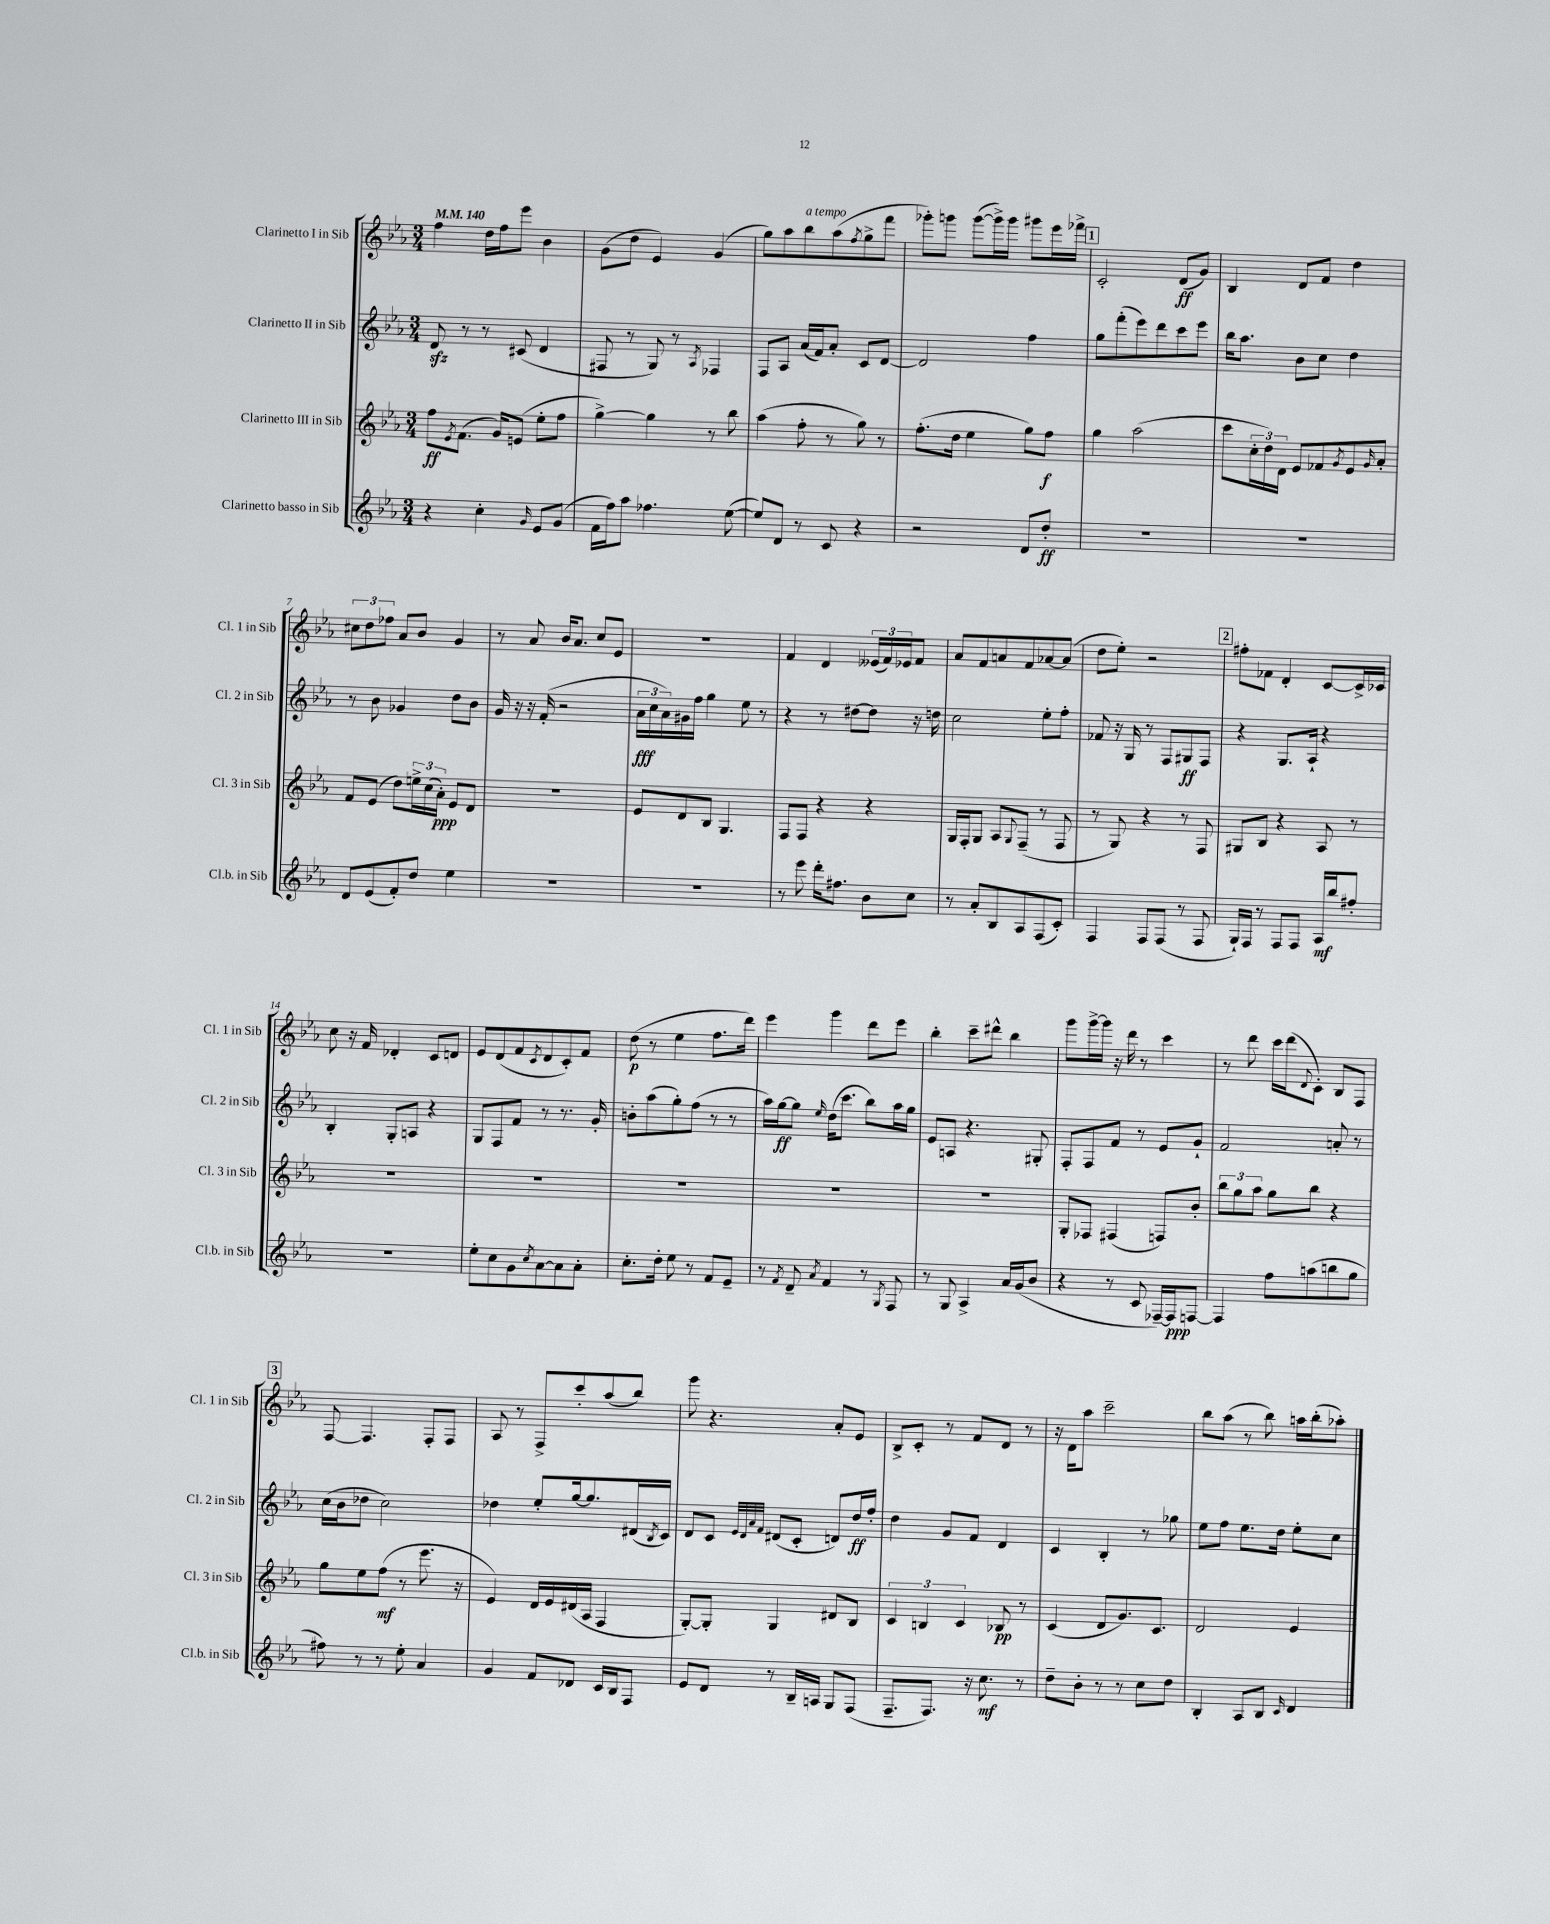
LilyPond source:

<<
\new StaffGroup <<
\new Staff = "s0" \with { instrumentName = "Clarinetto I in Sib" shortInstrumentName = "Cl. 1 in Sib" } {
    \clef treble \key ees \major \numericTimeSignature \time 3/4 \tempo 4 = 140
    f''4 d''16 f''16 ees'''8 bes'4 |
    g'8( d''8 ees'4) g'4( |
    g''8) aes''8 bes''8^\markup { \italic "a tempo" } aes''8( \acciaccatura { f''8 } g''8-> f'''8 |
    ges'''8-.) g'''8 g'''8~( g'''16->) g'''16 gis'''8 ees'''16 fes'''16-> |
    \mark \markup { \box "1" } c'2-. d'8\ff( g'8) |
    bes4 d'8 f'8 d''4 |
    \tuplet 3/2 { cis''8 d''8 fes''8 } aes'8 bes'8 g'4 |
    r8 aes'8 bes'16 aes'8. c''8 ees'8 |
    R2. |
    f'4 d'4 \tuplet 3/2 { eeses'16( f'16) ees'16 } f'8 |
    aes'8 f'8 a'8 f'8 aes'8~ aes'8( |
    d''8 ees''8-.) r2 |
    \mark \markup { \box "2" } fis''8-. fes'8 d'4-. c'8~ c'16-> ces'16 |
    c''8 r16 f'16 des'4-. c'8 d'8 |
    ees'8 d'8( f'8 \acciaccatura { c'8 } d'8 c'8-.) f'8 |
    d''8\p( r8 ees''4 f''8. d'''16) |
    ees'''4 g'''4 d'''8 ees'''8 |
    bes''4-. c'''8-- dis'''8-^ bes''4 |
    g'''8 g'''16~-> g'''16 r16 d'''16 r8 c'''4 |
    r8 d'''8 c'''16 d'''16( \appoggiatura { d'8 } c'8-.) bes8 f8 |
    \mark \markup { \box "3" } f8~ f4. f8-. f8 |
    aes8 r8 f8-> c'''8-. aes''8( bes''8) |
    g'''8 r4. aes'8-. ees'8 |
    bes8-> c'8-. r8 f'8 d'8 r8 |
    r16 d'16 aes''8 c'''2-- |
    bes''8 aes''8( r8 bes''8) a''16 bes''16-.( aes''8-.) \bar "|." |
}
\new Staff = "s1" \with { instrumentName = "Clarinetto II in Sib" shortInstrumentName = "Cl. 2 in Sib" } {
    \clef treble \key ees \major \numericTimeSignature \time 3/4
    d'8\sfz r8 r8 cis'8( d'4 |
    fis8 r8 g8) r8 \acciaccatura { aes8 } fes4 |
    f8 aes8 aes'16( f'16) aes'8-. c'8 d'8~ |
    d'2 f''4 |
    \mark \markup { \box "1" } g''8 f'''8-.( ees'''8) d'''8 c'''8 ees'''8 |
    bes''16 aes''8. bes'8 c''8 d''4 |
    r8 bes'8 ges'4 d''8 bes'8 |
    g'16 r16 r16 f'16-.( r2 |
    \tuplet 3/2 { aes'16\fff c''16 aes'16) } gis'16 f''16 g''4 ees''8 r8 |
    r4 r8 dis''8~ dis''8 r16 d''16 |
    c''2 ees''8-. f''8-. |
    fes'8 r16 g16 r8 f8 gis8\ff f8 |
    \mark \markup { \box "2" } r4 g8. aes16-! r4 |
    bes4-. g8-. a8 r4 |
    g8 f8 f'8 r8 r8. g'16-. |
    b'8-. aes''8( g''8-.) f''8( r8 r8 |
    aes''16) g''16~\ff g''8 \grace { ees''16 } d''16( c'''8. bes''8) aes''16 g''16 |
    ees'8 a8 r4. gis8-. |
    f8-. f8 f'8 r8 ees'8 g'8-! |
    f'2 a'8-. r8 |
    \mark \markup { \box "3" } c''16( bes'16 des''8 c''2) |
    des''4 ees''8-. g''16~ g''8. dis'16( \acciaccatura { bes8 } c'16) |
    d'8 c'8 \grace { ees'32 d'32 aes'32 f'32 } dis'8( c'8-. d'8) d''16\ff f''16-. |
    d''4 g'8 f'8 d'4 |
    c'4 bes4-. r8 ges''8 |
    ees''8 f''8 ees''8. d''16 ees''8-. c''8 \bar "|." |
}
\new Staff = "s2" \with { instrumentName = "Clarinetto III in Sib" shortInstrumentName = "Cl. 3 in Sib" } {
    \clef treble \key ees \major \numericTimeSignature \time 3/4
    f''8\ff \acciaccatura { ees'8 } f'8.( g'16) e'8( ees''8-. f''8 |
    g''4~->) g''4 r8 bes''8 |
    aes''4( f''8-. r8 g''8) r8 |
    f''8.-.( d''16 ees''4 g''8) f''8\f |
    \mark \markup { \box "1" } g''4 aes''2( |
    c'''8 \tuplet 3/2 { c''16-. d''16) d'16 } ees'8 fes'8 \acciaccatura { g'8 } ees'8 \grace { g'16 } aes'8-. |
    f'8 ees'8( d''8) \tuplet 3/2 { e''16-> c''16( aes'16-.\ppp) } ees'8 d'8 |
    R2. |
    ees'8 d'8 bes8 g4. |
    f8 f8 r4 r4 |
    g16 f16-. g8 aes8 \appoggiatura { g8 } f8--( r8 f8 |
    r8 g8) r4 r8 f8 |
    \mark \markup { \box "2" } gis8 bes8 r4 aes8 r8 |
    R2. |
    R2. |
    R2. |
    R2. |
    R2. |
    g8-. fes8 fis4( f8) bes'8-. |
    \tuplet 3/2 { bes''8 g''8 aes''8 } g''8 bes''8 r4 |
    \mark \markup { \box "3" } g''8 ees''8 f''8\mf( r8 ees'''8. r16 |
    ees'4) d'16 ees'16 dis'16( aes16 f4 |
    g8~-.) g8-. g4 dis'8 bes8 |
    \tuplet 3/2 { c'4 b4 c'4 } bes8\pp r8 |
    c'4( d'8 g'8.) c'8. |
    d'2 ees'4 \bar "|." |
}
\new Staff = "s3" \with { instrumentName = "Clarinetto basso in Sib" shortInstrumentName = "Cl.b. in Sib" } {
    \clef treble \key ees \major \numericTimeSignature \time 3/4
    r4 c''4-. \grace { g'16 } ees'8 g'8( |
    f'16 f''16) aes''8 fes''4. ees''8~( |
    ees''8) d'8 r8 c'8 r4 |
    r2 d'8 d''8-.\ff |
    \mark \markup { \box "1" } R2. |
    R2. |
    d'8 ees'8( f'8-.) d''8 ees''4 |
    R2. |
    R2. |
    r8 ees'''8 d'''16-. fis''8. bes'8 c''8 |
    r8 aes'8-. bes8 aes8 f8( c'8-.) |
    f4 f8 f8( r8 f8 |
    \mark \markup { \box "2" } g16-!) f16 r8 f8 f8 aes16\mf bes''16 fis''8-. |
    R2. |
    ees''8-. c''8 g'8 \acciaccatura { c''8 } aes'8~ aes'8 aes'8-. |
    c''8.-. d''16-. ees''8 r8 f'8 ees'8-- |
    r8 \acciaccatura { f'8 } d'8-- \acciaccatura { aes'8 } f'4 r8 \acciaccatura { g8 } f8 |
    r8 g8 aes4-> aes'16 g'16( bes'8 |
    r4 r8 c'8 fes16~--) fes16\ppp f8~ |
    f4 f''8 a''8( b''8 g''8 |
    \mark \markup { \box "3" } fis''8) r8 r8 ees''8-. aes'4 |
    g'4 f'8 des'8 c'16 bes16 f8 |
    ees'8 d'8 r8 bes16-- a16 g8 f8( |
    f8.-- f8.) r16 c''8.\mf r8 |
    d''8-- bes'8-. r8 r8 c''8 d''8 |
    bes4-. aes8 bes8 \grace { c'16 } d'4 \bar "|." |
}
>>
>>
